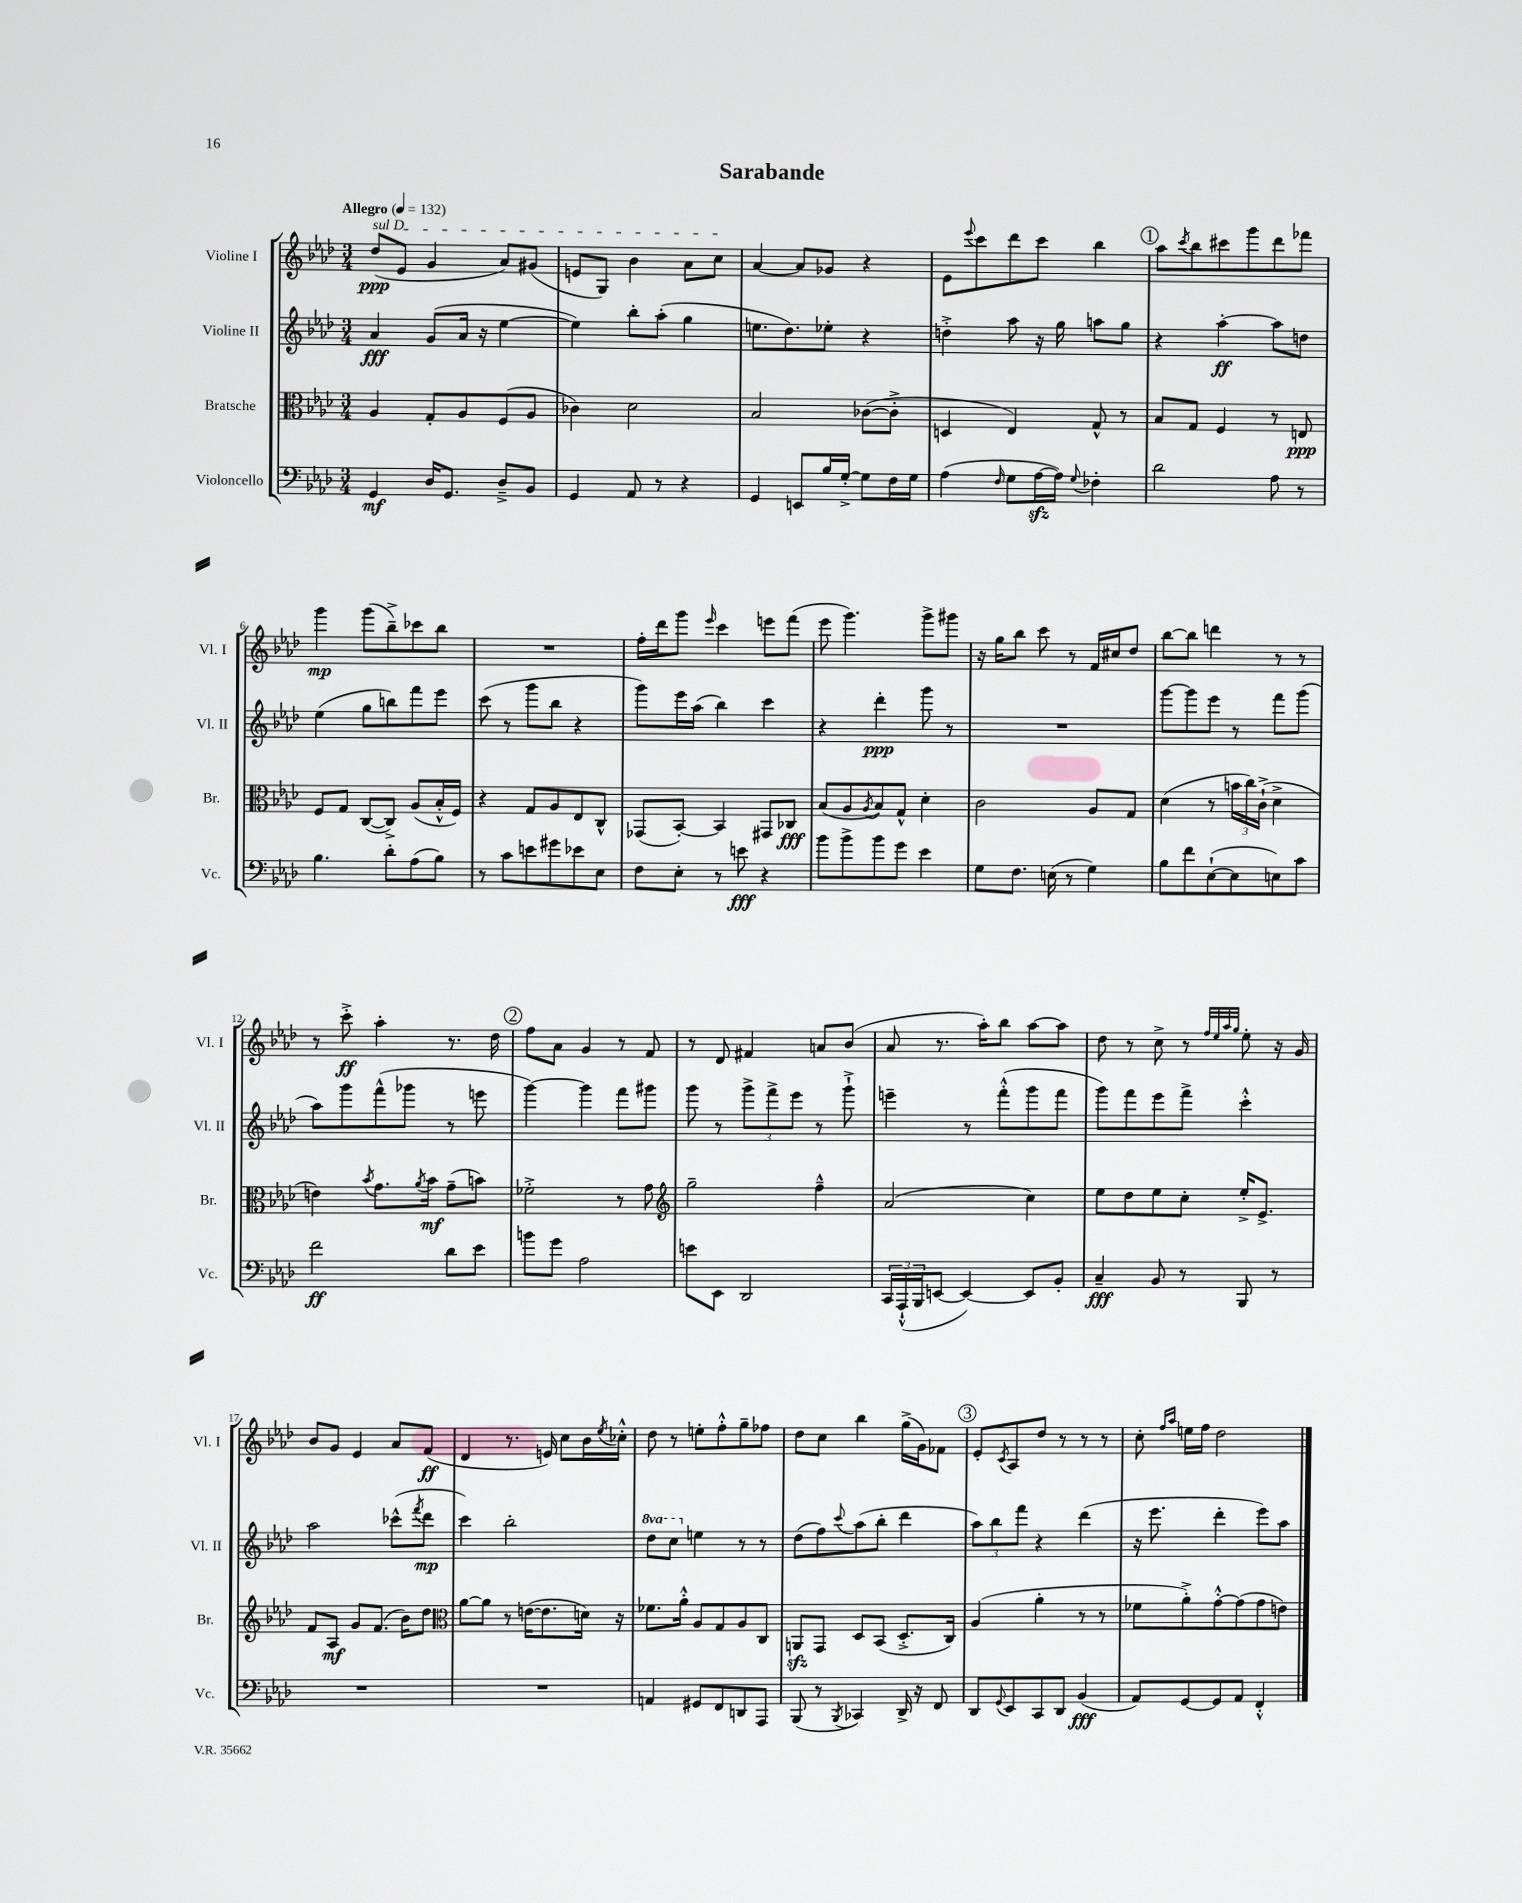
\header { title = "Sarabande" }
<<
\new StaffGroup <<
\new Staff = "s0" \with { instrumentName = "Violine I" shortInstrumentName = "Vl. I" } {
    \clef treble \key aes \major \numericTimeSignature \time 3/4 \tempo "Allegro" 4 = 132
    \once \override TextSpanner.bound-details.left.text = \markup { \italic "sul D" } des''8\ppp\startTextSpan( ees'8 g'4 aes'8) gis'8( |
    e'8 g8) bes'4 aes'8 c''8\stopTextSpan |
    aes'4~ aes'8 ges'8 r4 |
    ees'8 \appoggiatura { ees'''8 } c'''8 des'''8 c'''8 bes''4 |
    \mark \markup { \circle "1" } aes''8 \acciaccatura { c'''8 } bes''8 cis'''8 g'''8 des'''8 fes'''8 |
    g'''4\mp g'''8( bes''8--->) ces'''8 bes''8 |
    R2. |
    f''16-. des'''16 g'''8 \grace { ees'''16 } c'''4 e'''8 f'''8( |
    ees'''8 g'''4.) g'''8-> gis'''8 |
    r16 g''16 bes''8 c'''8 r8 f'16 cis''16 des''8 |
    bes''8~ bes''8 d'''4 r8 r8 |
    r8 c'''8-.->\ff aes''4-. r8. des''16 |
    \mark \markup { \circle "2" } f''8 aes'8 g'4 r8 f'8 |
    r8 des'8 fis'4 a'8 bes'8( |
    aes'8 r8. aes''16-.) bes''8 aes''8~ aes''8 |
    des''8 r8 c''8-> r8 \grace { f''32 ees''32 aes''32 g''32 } ees''8-. r16 g'16 |
    bes'8 g'8 ees'4 aes'8 f'8\ff( |
    des'4 r8. e'16) c''8 bes'16 \acciaccatura { ees''8 } ces''16-.-^ |
    des''8 r8 e''8-. f''8-.-^ g''8-- fes''8 |
    des''8 c''8 bes''4 g''16->( g'16) fes'8 |
    \mark \markup { \circle "3" } ees'8-. \acciaccatura { c'8 } aes8 des''8 r8 r8 r8 |
    c''8-. \grace { f''16 aes''16 } e''16 f''16 des''2 \bar "|." |
}
\new Staff = "s1" \with { instrumentName = "Violine II" shortInstrumentName = "Vl. II" } {
    \clef treble \key aes \major \numericTimeSignature \time 3/4 \set Staff.ottavationMarkups = #ottavation-simple-ordinals
    aes'4\fff g'8( aes'16 r16 ees''4~ |
    ees''4) bes''8-. aes''8-.( g''4 |
    e''8. des''8.) ees''8-. r4 |
    d''4-.-> aes''8 r16 g''16 a''8 g''8 |
    \mark \markup { \circle "1" } r4 aes''4~-.\ff aes''8 d''8 |
    ees''4( g''8 b''8) f'''8 ees'''8 |
    c'''8( r8 g'''8 bes''8 r4 |
    g'''8) ees'''16 aes''16( bes''4) c'''4 |
    r4 des'''4-.\ppp g'''8 r8 |
    R2. |
    g'''8~ g'''8 ees'''8 r8 f'''8 g'''8( |
    aes''8) g'''8 f'''8-^( ges'''8 r8 e'''8 |
    \mark \markup { \circle "2" } g'''4~) g'''4 f'''8 gis'''8 |
    g'''8 r8 \tuplet 3/2 { g'''8-> f'''8-> ees'''8 } r8 g'''8-!-> |
    e'''4-- r8 f'''8-.-^( g'''8 f'''8 |
    g'''8) f'''8 ees'''8 f'''8-> c'''4-.-^ |
    aes''2 ces'''8-^( \acciaccatura { f'''8 } des'''8\mp |
    c'''4) bes''2-. |
    \ottava #1 des'''8 c'''8 \ottava #0 e''4 r8 r8 |
    des''8( f''8) \appoggiatura { c'''8 } aes''8( bes''8-. des'''4 |
    \mark \markup { \circle "3" } \tuplet 3/2 { aes''8) bes''8 f'''8 } r4 des'''4( |
    r16 ees'''8. des'''4-. ees'''8) aes''8 \bar "|." |
}
\new Staff = "s2" \with { instrumentName = "Bratsche" shortInstrumentName = "Br." } {
    \clef alto \key aes \major \numericTimeSignature \time 3/4
    aes4 g8-. aes8 f8( aes8 |
    ces'4) des'2 |
    bes2 ces'8~( ces'8-.-> |
    d4 ees4) g8-^ r8 |
    \mark \markup { \circle "1" } bes8 g8 f4 r8 e8\ppp |
    f8 g8 c8~( c8->) aes8( bes16-.-^ f16) |
    r4 g8 aes8 ees8 c8-^ |
    ges,8( bes,8~-.) bes,4 gis,8 ces8\fff |
    bes8( aes8 \acciaccatura { aes8 } bes8) g8-^ des'4-. |
    c'2 aes8 g8 |
    des'4( r8 \tuplet 3/2 { b'16 c''16) c'16-!->( } des'4-> |
    e'4) \acciaccatura { bes'8 } g'8. \acciaccatura { aes'8 } bes'16\mf g'8--( b'8) |
    \mark \markup { \circle "2" } fes'2-.-> r8 g'8 |
    \clef treble g''2-- f''4---^ |
    aes'2( c''4) |
    ees''8 des''8 ees''8 c''8-. ees''16-.-> ees'8.-> |
    f'8 aes8\mf g'8 f'8.( bes'16) des''8 |
    \clef alto aes'8~ aes'8 r8 e'16~( e'8. d'16) r16 |
    fes'8. aes'16-.-^ aes8 g8 aes8 c8 |
    a,8\sfz g,8 des8 bes,8( des8.-.-> c16) |
    \mark \markup { \circle "3" } aes4( aes'4-. r8 r8 |
    fes'8 aes'8-.->) g'8~-.-^ g'8( g'8 e'8) \bar "|." |
}
\new Staff = "s3" \with { instrumentName = "Violoncello" shortInstrumentName = "Vc." } {
    \clef bass \key aes \major \numericTimeSignature \time 3/4
    g,4\mf des16 g,8. des8---> bes,8 |
    g,4 aes,8 r8 r4 |
    g,4 e,8 bes16 g16~-.-> g8 f16 g16 |
    aes4( \grace { f16 } g8 aes16~\sfz aes16) \appoggiatura { g8 } fes4-. |
    \mark \markup { \circle "1" } des'2 aes8 r8 |
    bes4. des'8-. aes8( bes8) |
    r8 c'8 e'8 gis'8 ees'8 ees8 |
    f8 ees8-. r8 e'8\fff r4 |
    bes'8 bes'8-> bes'8 g'8 ees'4 |
    g8 f8. e16( r8 g4) |
    bes8 f'8 ees8~-!( ees8 e8) c'8 |
    f'2\ff des'8 ees'8 |
    \mark \markup { \circle "2" } b'8 g'8 aes2 |
    e'8 ees,8 des,2 |
    \tuplet 3/2 { c,16 aes,,16-!-^( bes,,16 } e,8~ e,4~) e,8 bes,8-. |
    c4--\fff bes,8 r8 bes,,8 r8 |
    R2. |
    R2. |
    a,4 gis,8 f,8 d,8 aes,,8 |
    bes,,8( r8 \acciaccatura { bes,,8 } ces,4) des,16-> r16 f,8 |
    \mark \markup { \circle "3" } des,8 \appoggiatura { g,8 } ees,8 c,8 des,8 bes,4\fff( |
    aes,8) g,8~ g,8 aes,8 f,4-.-^ \bar "|." |
}
>>
>>
